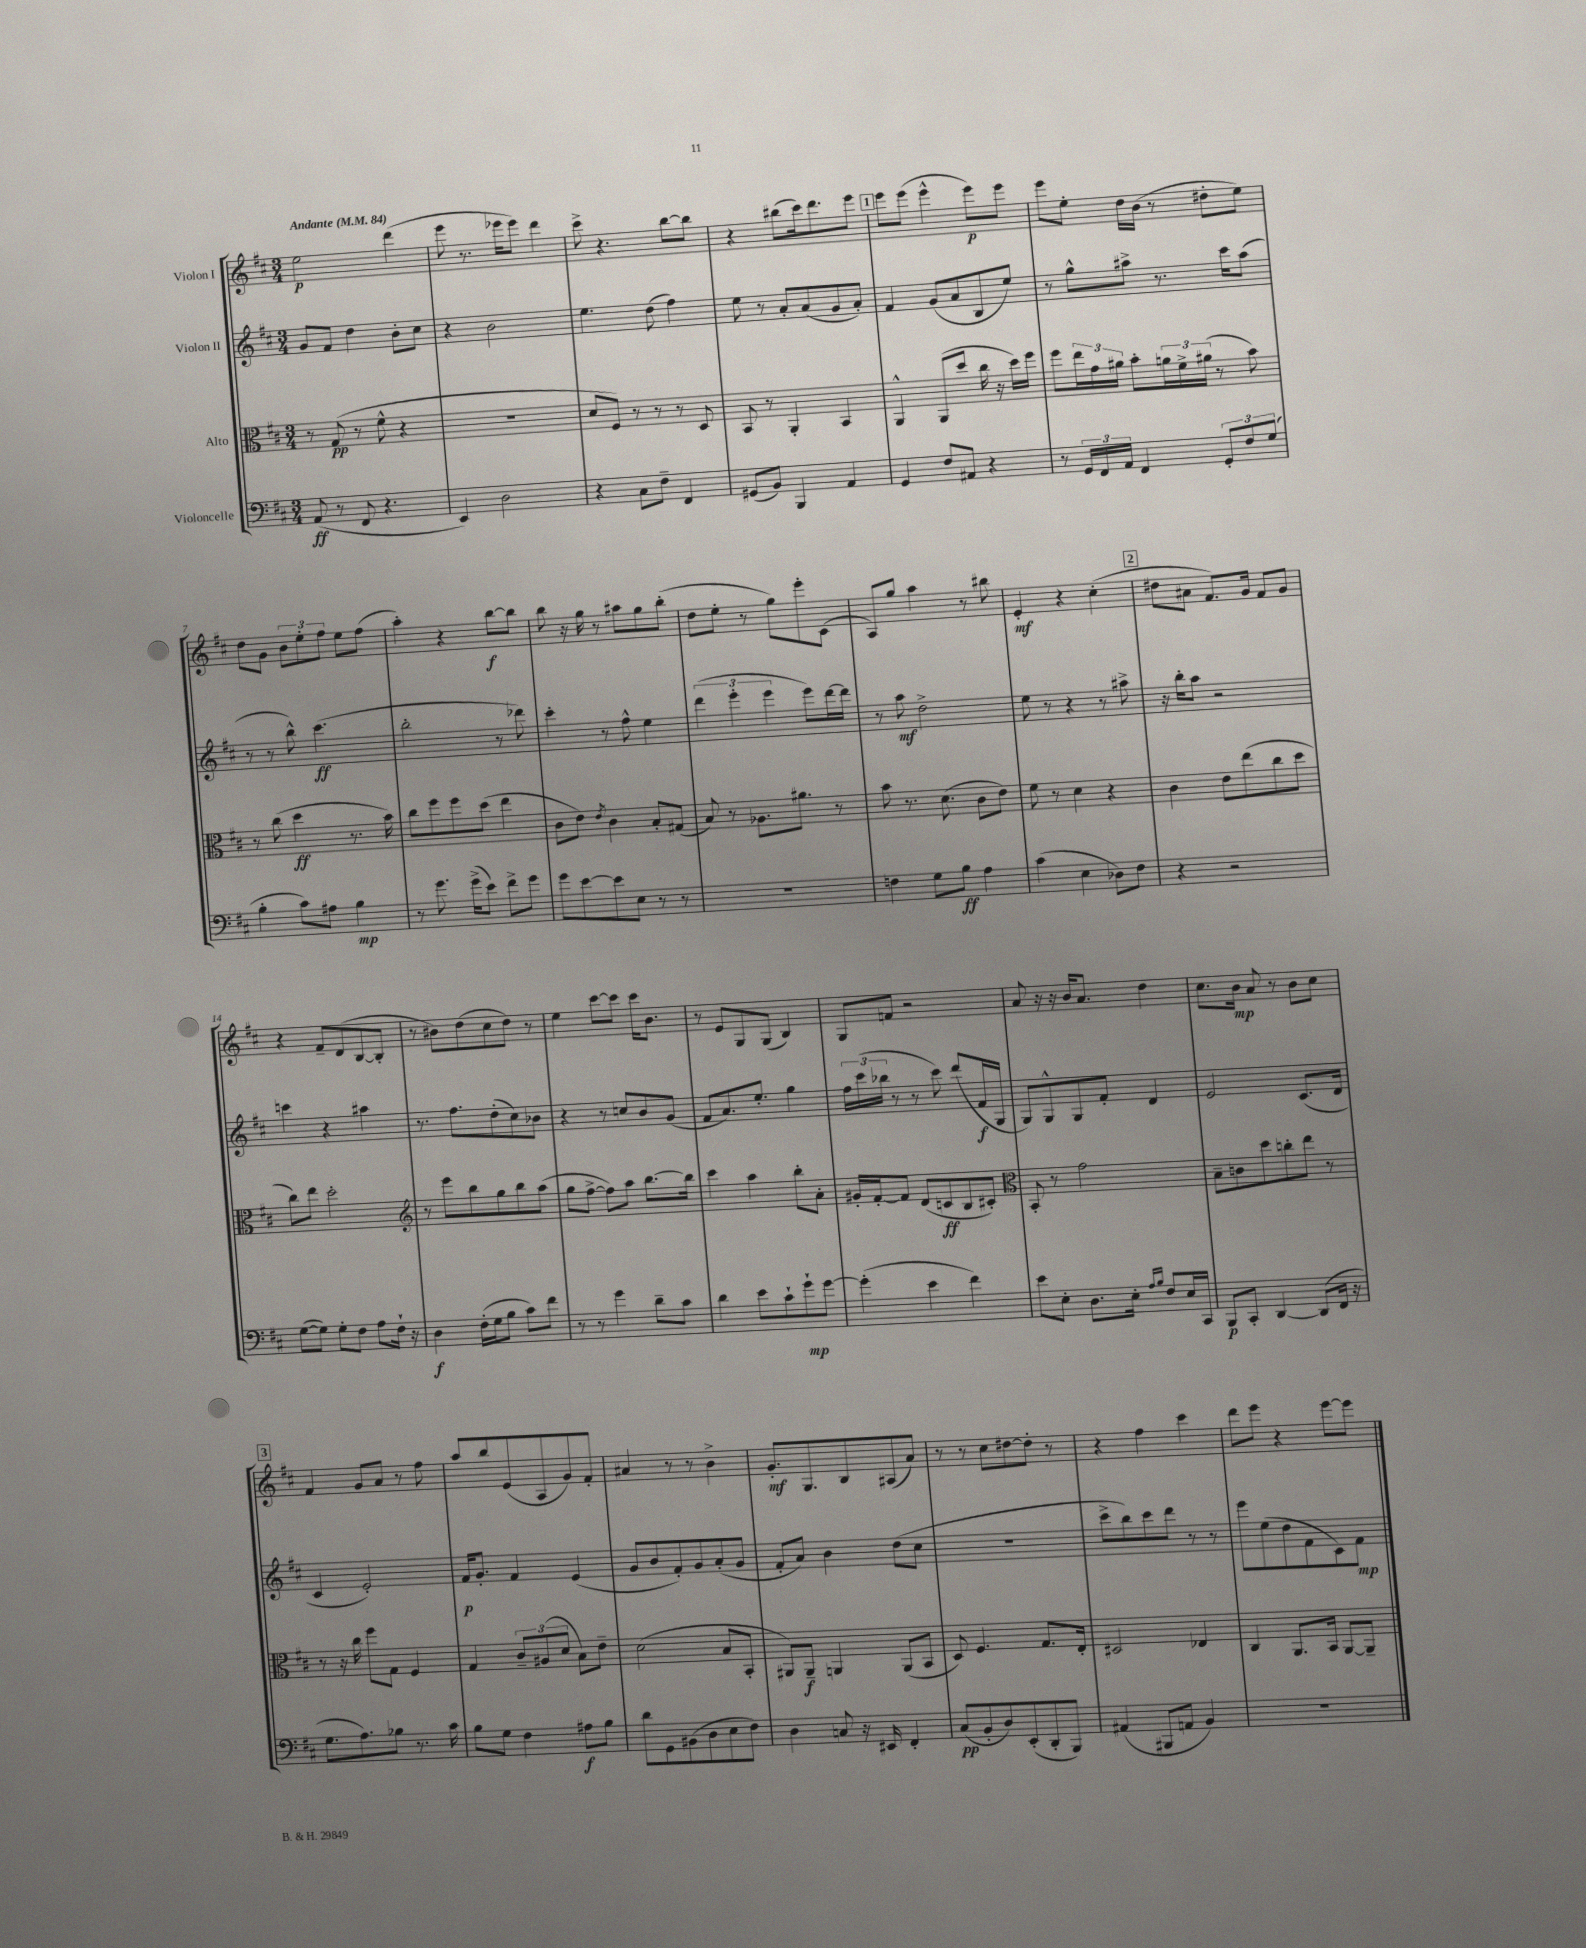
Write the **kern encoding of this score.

**kern	**dynam	**kern	**dynam	**kern	**dynam	**kern	**dynam
*part4	*part4	*part3	*part3	*part2	*part2	*part1	*part1
*staff4	*staff4	*staff3	*staff3	*staff2	*staff2	*staff1	*staff1
*I"Violoncelle	*	*I"Alto	*	*I"Violon II	*	*I"Violon I	*
*clefF4	*	*clefC3	*	*clefG2	*	*clefG2	*
*k[f#c#]	*	*k[f#c#]	*	*k[f#c#]	*	*k[f#c#]	*
*M3/4	*	*M3/4	*	*M3/4	*	*M3/4	*
*MM84	*	*MM84	*	*MM84	*	*MM84	*
=1	=1	=1	=1	=1	=1	=1	=1
!	!	!	!	!	!	!LO:TX:a:B:t=Andante	!
(8AA/	ff	8r	.	8g/L	.	2ee\	p
8r	.	(8G/	pp	8f#/J	.	.	.
8FF#/	.	8r	.	4dd\	.	.	.
4.r	.	8f#^^\	.	.	.	.	.
.	.	4r	.	8b'\L	.	(4ddd\	.
.	.	.	.	8cc#\J	.	.	.
=2	=2	=2	=2	=2	=2	=2	=2
4EE/)	.	2.r	.	4r	.	8eee\	.
.	.	.	.	.	.	8.r	.
2D\	.	.	.	2b\	.	.	.
.	.	.	.	.	.	16eee-X\KL	.
.	.	.	.	.	.	8eee-\J)	.
.	.	.	.	.	.	4ddd\	.
=3	=3	=3	=3	=3	=3	=3	=3
4r	.	8d/L	.	4.ee\	.	8ccc#^\	.
.	.	8F#/J)	.	.	.	4.r	.
8C#\L	.	8r	.	.	.	.	.
8F#~\J	.	8r	.	(8dd\	.	.	.
4FF#/	.	8r	.	4ff#\)	.	[8bb\L	.
.	.	8D/	.	.	.	8bb\J]	.
=4	=4	=4	=4	=4	=4	=4	=4
(8GG#X/L	.	8BB/	.	8ee\	.	4r	.
8BB/J)	.	8r	.	8r	.	.	.
4BBB/	.	4AA'/	.	8a'/L	.	(8bb#X\L	.
.	.	.	.	(8a/	.	16ccc#\k)	.
.	.	.	.	.	.	8.ddd\	.
4AA/	.	4BB/	.	8g/	.	.	.
.	.	.	.	8a'/J)	.	8eee\J	.
!!LO:REH:place=s1:t=1
=5	=5	=5	=5	=5	=5	=5	=5
4GG/	.	4AA^^/	.	4f#/	.	8eee\L	.
.	.	.	.	.	.	(8eee\J	.
8F#/L	.	(8AA/L	.	(8g/L	.	4eee^^\	.
8AA#X/J	.	8dd/J	.	8a/	.	.	.
4r	.	16cc#\	.	8B/	.	8eee\L)	p
.	.	16r	.	.	.	.	.
.	.	16dd\LL)	.	8ee/J)	.	8eee\J	.
.	.	16ff#\JJ	.	.	.	.	.
=6	=6	=6	=6	=6	=6	=6	=6
8r	.	8ff#\L	.	8r	.	8eee\L	.
24GG/LL	.	24ee\L	.	8gg^^\L	.	8ee'\J	.
24FF#/	.	24g\	.	.	.	.	.
24AA/JJ	.	24a#X\JJ	.	.	.	.	.
4FF#/	.	8b'\L	.	8aa#X^\J	.	16dd\LL	.
.	.	.	.	.	.	(16b\JJ	.
.	.	24an\L	.	8.r	.	8r	.
.	.	24f#^\	.	.	.	.	.
.	.	(24a#X\JJ	.	.	.	.	.
12GG'/L	.	8r	.	.	.	8dd#X'\L	.
.	.	.	.	16ccc#\KL	.	.	.
12F#/	.	.	.	.	.	.	.
.	.	8b\)	.	(8aa#\J	.	8ee\J)	.
(12G/J	.	.	.	.	.	.	.
!!LO:LB:g=z
=7	=7	=7	=7	=7	=7	=7	=7
4B'\	.	8r	.	8r	.	8dd\L	.
.	.	(8cc#\	.	8r	.	8g\J	.
8c#\L)	.	4dd\	ff	8bb^^\)	.	12b\L	.
.	.	.	.	.	.	12ee'\	.
8A#X\J	.	.	.	(4.ccc#\	ff	.	.
.	.	.	.	.	.	12ff#\J	.
4B\	mp	8.r	.	.	.	8ee\L	.
.	.	.	.	.	.	(8ff#\J	.
.	.	16b\)	.	.	.	.	.
=8	=8	=8	=8	=8	=8	=8	=8
8r	.	8cc#\L	.	2bb'\	.	4aa'\)	.
8.g\	.	8ff#\	.	.	.	.	.
.	.	8ff#\	.	.	.	4r	.
(16g^\KL	.	.	.	.	.	.	.
8e\J)	.	(8dd\J	.	.	.	.	.
8f#^\L	.	4ee\	.	8r	.	[8bb\L	f
8g\J	.	.	.	8ddd-X\)	.	8bb\J]	.
=9	=9	=9	=9	=9	=9	=9	=9
8g\L	.	8c#\L	.	4ccc#'\	.	8bb\	.
[8e\	.	8e\J)	.	.	.	16r	.
.	.	.	.	.	.	16gg\	.
.	.	8qe/	.	.	.	.	.
8e\]	.	4c#\	.	8r	.	8r	.
8E\J	.	.	.	8ff#^^\	.	8aa#X\L	.
8r	.	8B'/L	.	4ee\	.	8gg\	.
8r	.	(8G#X/J	.	.	.	(8bb'\J	.
=10	=10	=10	=10	=10	=10	=10	=10
2.r	.	8B/)	.	(6ddd\	.	8dd\L	.
.	.	8r	.	.	.	8ee'\J	.
.	.	.	.	6eee'\	.	.	.
.	.	8.A-X\L	.	.	.	8r	.
.	.	.	.	6eee\	.	.	.
.	.	.	.	.	.	8gg\L)	.
.	.	8.a#X\J	.	.	.	.	.
.	.	.	.	8eee\L)	.	8eee'\	.
.	.	8r	.	[16ddd\L	.	(8c#\J	.
.	.	.	.	16ddd\JJ]	.	.	.
=11	=11	=11	=11	=11	=11	=11	=11
4Fn\	.	8b\	.	8r	.	8A/L)	.
.	.	8.r	.	8aa\	mf	8gg/J	.
8G\L	.	.	.	2dd^\	.	4aa\	.
.	.	(8.d\	.	.	.	.	.
8B\J	ff	.	.	.	.	.	.
4A\	.	8c#\L	.	.	.	8r	.
.	.	8e\J)	.	.	.	8bb#X\	.
=12	=12	=12	=12	=12	=12	=12	=12
(4c#\	.	8f#\	.	8ee\	.	4e'/	mf
.	.	8r	.	8r	.	.	.
4E\	.	4d\	.	4r	.	4r	.
8D-X\L)	.	4r	.	8r	.	(4cc#'\	.
8F#\J	.	.	.	8aa#X^\	.	.	.
!!LO:REH:place=s1:t=2
=13	=13	=13	=13	=13	=13	=13	=13
4r	.	4c#\	.	16r	.	8dd#X\L	.
.	.	.	.	16bb'\KL	.	.	.
.	.	.	.	8aa\J	.	8a#X\J	.
2r	.	8e\L	.	2r	.	8.f#/L)	.
.	.	(8ee\	.	.	.	.	.
.	.	.	.	.	.	16g/Jk	.
.	.	8cc#\	.	.	.	8f#/L	.
.	.	8dd\J	.	.	.	8g/J	.
!!LO:LB:g=z
=14	=14	=14	=14	=14	=14	=14	=14
([8G\L	.	8cc#\L)	.	4cccn\	.	4r	.
8G\J])	.	8ee\J	.	.	.	.	.
8G'\L	.	2dd'\	.	4r	.	8f#~/L	.
8F#\J	.	.	.	.	.	(8d/	.
8A\L	.	.	.	4aa#X\	.	[8B/	.
16F#`\Jk	.	.	.	.	.	8B'/J]	.
16r	.	.	.	.	.	.	.
=15	=15	=15	=15	=15	=15	=15	=15
*	*	*clefG2	*	*	*	*	*
4D\	f	8r	.	8.r	.	8r	.
.	.	8eee\L	.	.	.	8b#X\L)	.
.	.	.	.	8.ff#\L	.	.	.
(16F#'\LL	.	8bb\	.	.	.	(8dd\	.
16G\J	.	.	.	.	.	.	.
8B\J	.	8gg\	.	(8dd'\	.	8cc#\	.
8c#\L)	.	8bb\	.	8cc#\)	.	8dd\J)	.
8f#\J	.	(8aa\J	.	8b-X\J	.	8r	.
=16	=16	=16	=16	=16	=16	=16	=16
8r	.	8gg\L	.	4r	.	4ee\	.
8r	.	[8ff#^\J	.	.	.	.	.
4g\	.	8ff#\L])	.	8r	.	[8ccc#\L	.
.	.	8aa\J	.	8ccn/L	.	8ccc#\J]	.
8d~\L	.	[8.bb\L	.	8b/	.	16ccc#\KL	.
.	.	.	.	.	.	8.b\J	.
8c#\J	.	.	.	(8g/J	.	.	.
.	.	16bb\Jk]	.	.	.	.	.
=17	=17	=17	=17	=17	=17	=17	=17
4d\	.	4ccc#\	.	8f#/L	.	8r	.
.	.	.	.	8.a/)	.	8e/L	.
8e\L	.	4aa\	.	.	.	8G/	.
.	.	.	.	8.ee'/J	.	.	.
8c#`\	.	.	.	.	.	(8G/J	.
8g`\	mp	8bb'\L	.	4gg\	.	4B/)	.
[8g\J	.	8a'\J	.	.	.	.	.
=18	=18	=18	=18	=18	=18	=18	=18
(4g'\]	.	16g#X'/LL	.	24ff#\LL	.	8G/L	.
.	.	.	.	(24ccc#\	.	.	.
.	.	[16f#'/J	.	.	.	.	.
.	.	.	.	24bb-X\JJ	.	.	.
.	.	8f#/J]	.	8r	.	8fn/J	.
4e\	.	(8d/L	.	8r	.	2r	.
.	.	8cn/	ff	8ccc#\)	.	.	.
4f#\)	.	8B/	.	(8ddd/L	.	.	.
.	.	8c#X'/J)	.	16f#/L	f	.	.
.	.	.	.	16G/JJ	.	.	.
=19	=19	=19	=19	=19	=19	=19	=19
*	*	*clefC3	*	*	*	*	*
8e\L	.	8BB'/	.	8G/L)	.	8a/	.
8E'\J	.	8r	.	8G^^/	.	16r	.
.	.	.	.	.	.	16r	.
8.D\L	.	2g\	.	8G/	.	16b/KL	.
.	.	.	.	.	.	8.a/J	.
.	.	.	.	8f#'/J	.	.	.
16E'\Jk	.	.	.	.	.	.	.
16qqA/LL	.	.	.	.	.	.	.
16qqB/JJ	.	.	.	.	.	.	.
8F#/L	.	.	.	4d/	.	4dd\	.
16E/L	.	.	.	.	.	.	.
16CC#/JJ	.	.	.	.	.	.	.
=20	=20	=20	=20	=20	=20	=20	=20
8BBB/L	p	8B~\L	.	2e/	.	8.cc#\L	.
8CC#'/J	.	8cn\	.	.	.	.	.
.	.	.	.	.	.	16b\Jk	mp
[4DD/	.	8dd\	.	.	.	8a/	.
.	.	8ccn'\	.	.	.	8r	.
(8DD/L]	.	8ee\J	.	(8.c#/L	.	8b\L	.
16FF#/Jk	.	8r	.	.	.	8cc#\J	.
16r	.	.	.	16d/Jk	.	.	.
!!LO:LB:g=z
!!LO:REH:place=s1:t=3
=21	=21	=21	=21	=21	=21	=21	=21
8.G\L	.	8r	.	4c#/	.	4f#/	.
.	.	16r	.	.	.	.	.
8.A\)	.	16cc#\	.	.	.	.	.
.	.	8ff#\L	.	2e'/)	.	8g/L	.
8B-X\J	.	8G\J	.	.	.	8a/J	.
8.r	.	4F#/	.	.	.	8r	.
.	.	.	.	.	.	8ff#\	.
16c#\	.	.	.	.	.	.	.
=22	=22	=22	=22	=22	=22	=22	=22
8B\L	.	4G/	.	16f#/KL	p	8aa/L	.
.	.	.	.	8.g'/J	.	.	.
8G\J	.	.	.	.	.	8bb/	.
4F#\	.	12c#~/L	.	4f#/	.	(8e/	.
.	.	(12A#X/	.	.	.	.	.
.	.	.	.	.	.	8A/	.
.	.	12d/J	.	.	.	.	.
8A#X\L	f	8B\L)	.	(4e/	.	8g/)	.
8B\J	.	8e~\J	.	.	.	8f#'/J	.
=23	=23	=23	=23	=23	=23	=23	=23
8d\L	.	(2d\	.	8g/L	.	4a#X/	.
8GG\	.	.	.	8b/	.	.	.
(8BB#X\	.	.	.	8f#'/)	.	8r	.
8D\	.	.	.	8g/	.	8r	.
8E\	.	8B/L	.	(8a'/	.	4b^\	.
8F#\J)	.	8BB'/J	.	8g/J	.	.	.
=24	=24	=24	=24	=24	=24	=24	=24
4D\	.	8AA#X/L)	.	8f#'/L	.	8.g'/L	mf
.	.	8AA#~/J	f	8a/J)	.	.	.
.	.	.	.	.	.	8.G/	.
8Cn/	.	4AAn/	.	4b\	.	.	.
16r	.	.	.	.	.	8B/	.
16EE#X/	.	.	.	.	.	.	.
4FF#'/	.	(8AA/L	.	(8dd\L	.	(8A#X/	.
.	.	8BB/J	.	8cc#\J	.	8a/J)	.
=25	=25	=25	=25	=25	=25	=25	=25
(8C#/L	pp	8D/)	.	2.r	.	8r	.
8BB'/	.	4.F#/	.	.	.	8r	.
8D/)	.	.	.	.	.	8cc#\L	.
(8EE'/	.	.	.	.	.	[8dd#X\	.
8DD'/	.	8.G/L	.	.	.	8dd#'\J]	.
8BBB/J)	.	.	.	.	.	8r	.
.	.	16E'/Jk	.	.	.	.	.
=26	=26	=26	=26	=26	=26	=26	=26
(4AA#X/	.	2D#X/	.	8ccc#^\L	.	4r	.
.	.	.	.	8bb\)	.	.	.
8BBB#X/L	.	.	.	8ccc#\	.	4ff#\	.
8AAn/J	.	.	.	8ddd\J	.	.	.
4BB/)	.	4E-X/	.	8r	.	4ccc#\	.
.	.	.	.	8r	.	.	.
=27	=27	=27	=27	=27	=27	=27	=27
2.r	.	4C#/	.	8eee\L	.	8ddd\L	.
.	.	.	.	(8ee\	.	8eee\J	.
.	.	8.AA/L	.	8dd\	.	4r	.
.	.	.	.	8f#\	.	.	.
.	.	16BB/Jk	.	.	.	.	.
.	.	[8AA/L	.	8c#\)	.	[8eee\L	.
.	.	8AA~/J]	.	8f#\J	mp	8eee\J]	.
==	==	==	==	==	==	==	==
*-	*-	*-	*-	*-	*-	*-	*-
